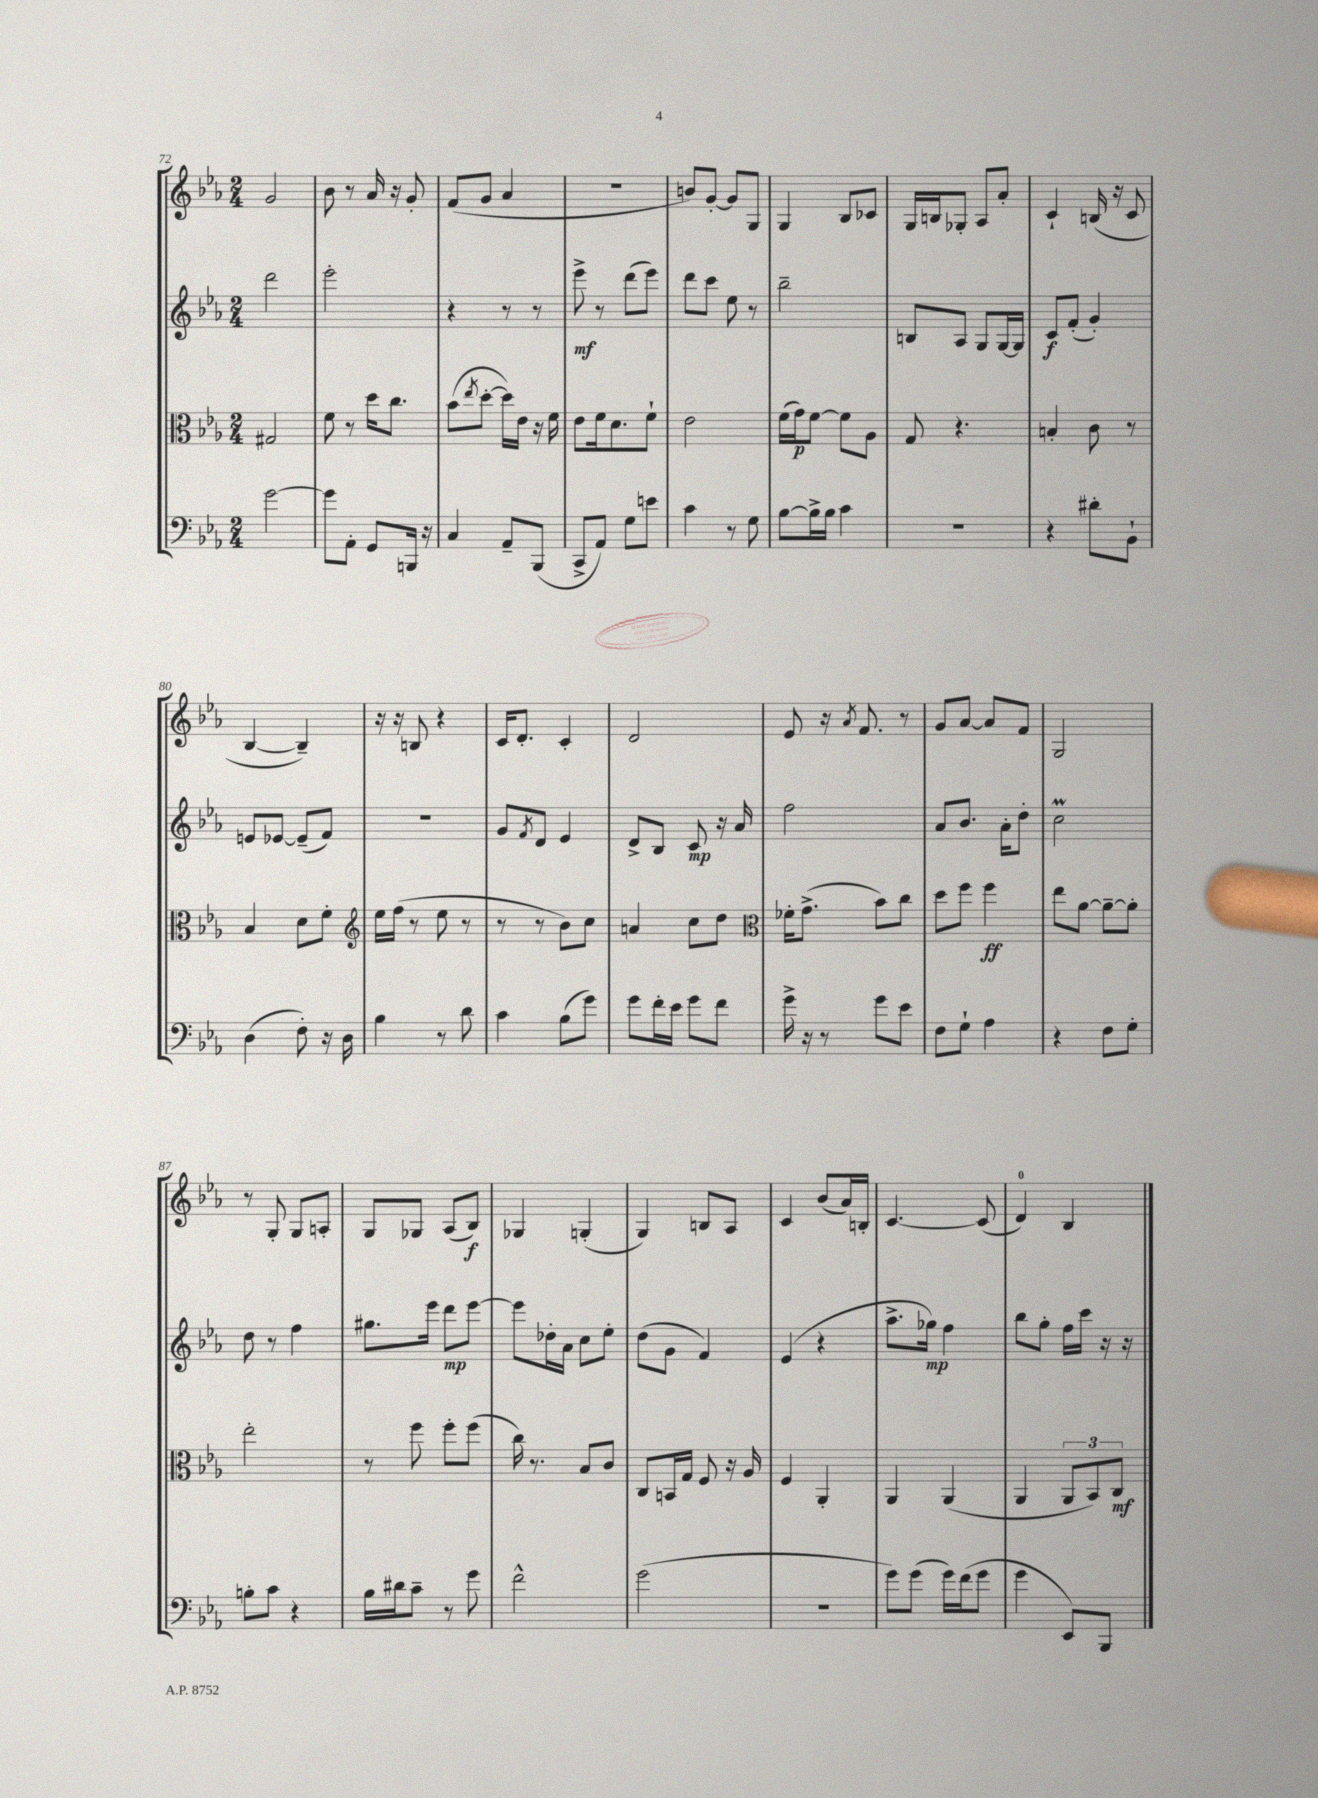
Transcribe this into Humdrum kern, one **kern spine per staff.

**kern	**kern	**kern	**kern
*staff4	*staff3	*staff2	*staff1
*clefF4	*clefC3	*clefG2	*clefG2
*k[b-e-a-]	*k[b-e-a-]	*k[b-e-a-]	*k[b-e-a-]
*M2/4	*M2/4	*M2/4	*M2/4
[2g	2G#	2ddd	2g
=	=	=	=
8g]	8f	2eee-'	8b-
8AA-'	8r	.	8r
8GG	16dd	.	16a-
.	8.cc	.	16r
16BBB	.	.	8g'
16r	.	.	.
=	=	=	=
4C	(8b-	4r	(8f
.	8qee-	.	.
.	[8dd'	.	8g
8AA-~	16dd])	8r	4a-
.	16e-	.	.
(8BBB-	16r	8r	.
.	16f	.	.
=	=	=	=
8CC^	8e-	8eee-^	2r
8AA-)	16f	8r	.
.	8.d	.	.
8G	.	(8ddd	.
8e	8f`	8eee-)	.
=	=	=	=
4c	2e-	8ddd	8b)
.	.	8ccc	[8g'
8r	.	8ee-	8g]
8G	.	8r	8G
=	=	=	=
[8B-	(16f	2bb-~	4G
.	16g)	.	.
16B-^]	[8f	.	.
16B-	.	.	.
4c	8f]	.	8B-
.	8A-	.	8c-
=	=	=	=
2r	8G	8B	16G
.	.	.	16B
.	4.r	8A-	8G-'
.	.	8G	8A-
.	.	[16G	8a-'
.	.	16G]	.
=	=	=	=
4r	4B'	8c	4c`
.	.	(8f'	.
8d#'	8c	4g')	(16B
.	.	.	16r
8BB-`	8r	.	8c
=	=	=	=
(4D	4B-	8e	[4B-
.	.	[8e-	.
8F')	8d	(8e-~]	4B-~])
16r	8f'	8f)	.
16D	.	.	.
=	=	=	=
*	*clefG2	*	*
4B-	16ee-	2r	16r
.	(16ff	.	16r
.	8r	.	8B
8r	8ee-	.	4r
8d	8r	.	.
=	=	=	=
4c	8r	8g	16c
.	.	.	8.d'
.	.	8qf	.
.	8r	8d	.
(8B-	8b-)	4e-	4c'
8g)	8cc	.	.
=	=	=	=
8g	4a	8d^	2d
16f'	.	8B-	.
16e-	.	.	.
8g	8cc	8c	.
8f	8dd	16r	.
.	.	16a-	.
=	=	=	=
*	*clefC3	*	*
16g^	16f-'	2ff	8e-
16r	(8.g^	.	.
8r	.	.	16r
.	.	.	8qa-
.	.	.	8.f
8g	8b-)	.	.
8e-	8cc	.	8r
=	=	=	=
8F	8dd	8a-	8g
8G`	8ff	8.b-	[8a-
4A-	4ff	.	8a-]
.	.	16a-'	.
.	.	8dd'	8f
=	=	=	=
4r	8ee-	2cc	2G
.	[8a-	.	.
8F	8a-~_	.	.
8G'	8a-']	.	.
=	=	=	=
8B'	2ee-'	8dd	8r
8c	.	8r	8G'
4r	.	4ff	8G
.	.	.	8A'
=	=	=	=
16B-	8r	8.gg#	8G
16d#	.	.	.
8c~	8ff	.	8G-
.	.	16eee-	.
8r	8ff'	8ddd	(8A-
8g	(8ff	[8eee-	8B-)
=	=	=	=
2f^^	16cc)	8eee-]	4G-
.	8.r	.	.
.	.	16dd-'	.
.	.	16a-	.
.	8B-	8cc	(4G'
.	8c	8ee-'	.
=	=	=	=
(2g	8C	(8dd	4G)
.	16BB	8g	.
.	16G	.	.
.	8F	4f)	8B
.	16r	.	8A-
.	16A-	.	.
=	=	=	=
2r	4F	(4e-	4c
.	4AA-'	4r	(8b-
.	.	.	16a-)
.	.	.	16B'
=	=	=	=
8g)	4AA-	8.aa-^	[4.c
(8g	.	.	.
.	.	16gg-)	.
16g)	(4AA-	4ff	.
(16f	.	.	.
8g	.	.	(8c]
=	=	=	=
4g	4AA-	8bb-	4d)
.	.	8gg'	.
8EE-)	12AA-	16ff	4B-
.	.	16ccc	.
.	12BB-)	.	.
8BBB-	.	16r	.
.	12C	.	.
.	.	16r	.
==	==	==	==
*-	*-	*-	*-
